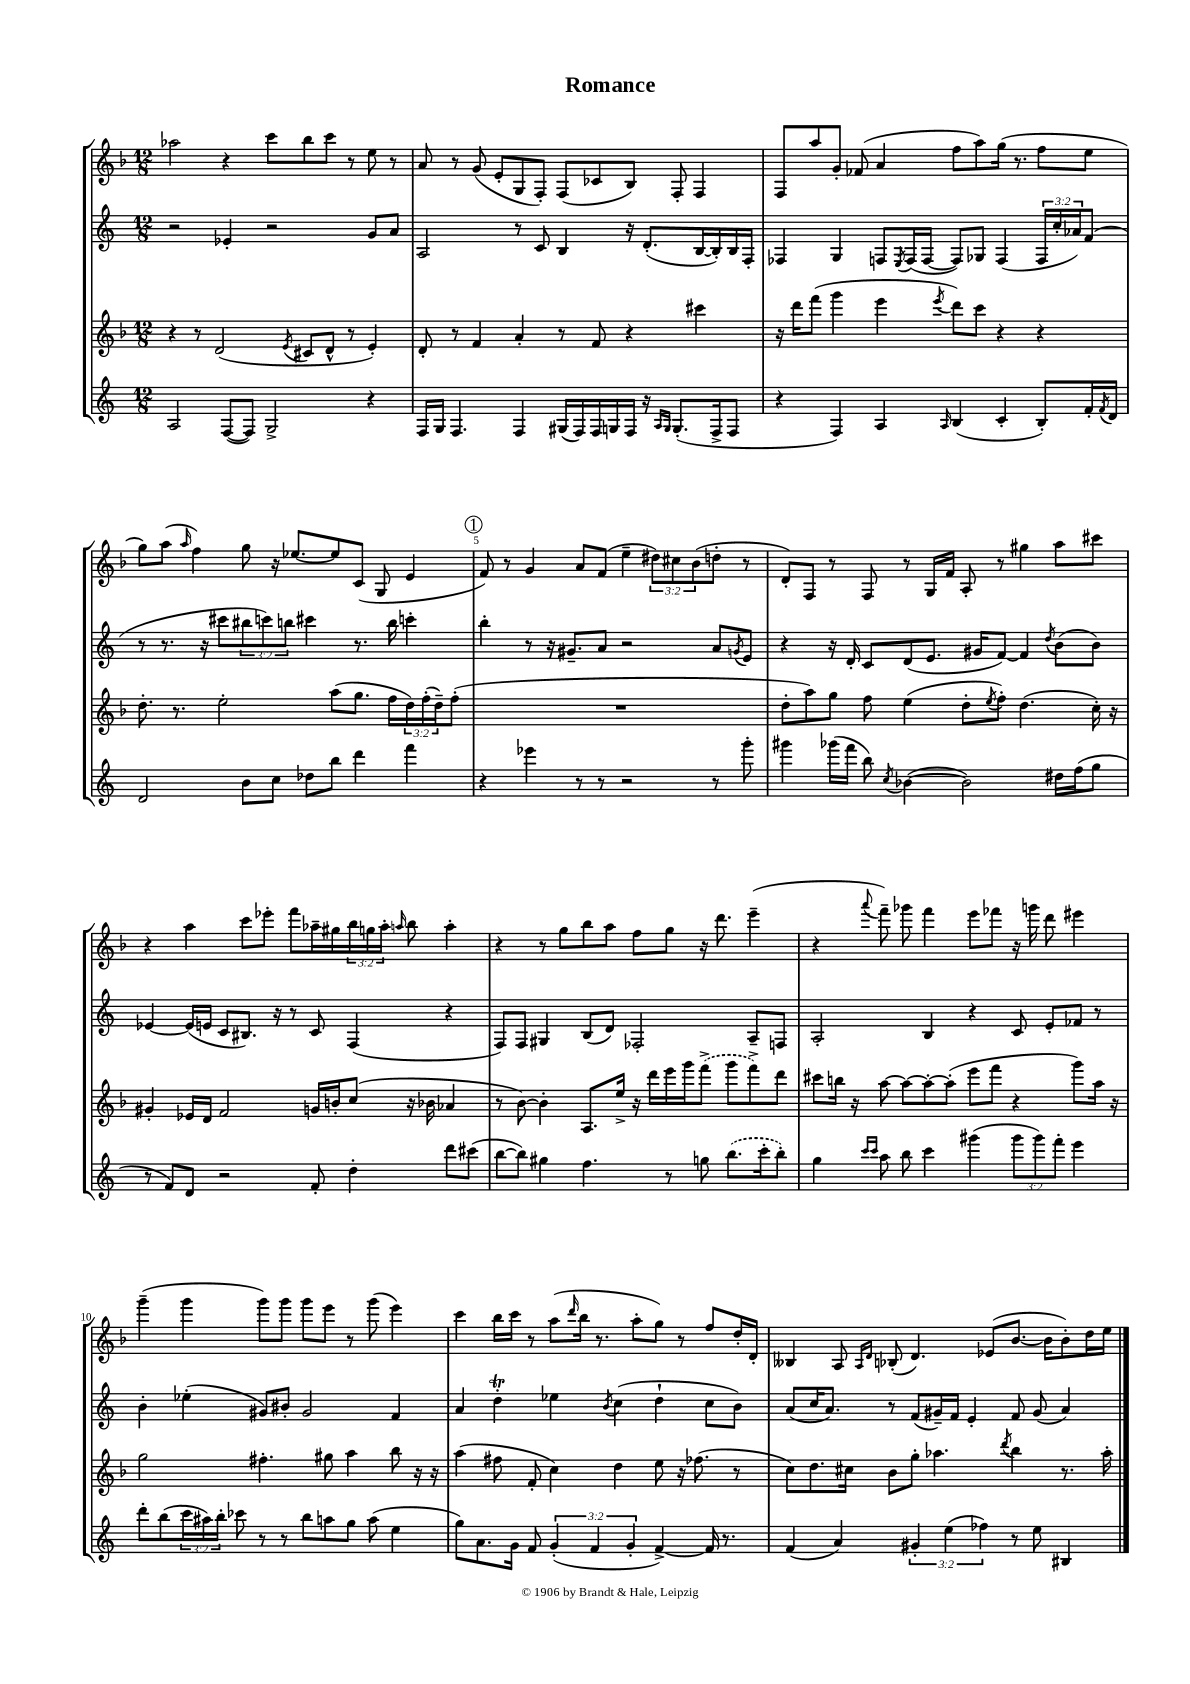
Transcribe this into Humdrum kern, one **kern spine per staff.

**kern	**kern	**kern	**kern
*staff4	*staff3	*staff2	*staff1
*clefG2	*clefG2	*clefG2	*clefG2
*k[]	*k[b-]	*k[]	*k[b-]
*M12/8	*M12/8	*M12/8	*M12/8
2A	4r	2r	2aa-
.	8r	.	.
.	(2d	.	.
([8F	.	4e-'	4r
8F])	.	.	.
2G^	.	2r	8ccc
.	8qe	.	.
.	8c#	.	8bb-
.	8d^^	.	8ccc
.	8r	.	8r
4r	4e')	8g	8ee
.	.	8a	8r
=	=	=	=
16F	8d'	2A	8a
16G	.	.	.
4.F	8r	.	8r
.	4f	.	(8g
.	.	.	8e'
4F	4a'	8r	8G
.	.	8c	8F')
(16G#	8r	4B	(8F
16F)	.	.	.
16F	8f	.	8c-
16G	.	.	.
16F	4r	16r	8B-)
16r	.	(8.d'	.
16qqA	.	.	.
16qqG	.	.	.
(8.G'	.	.	8F'
.	4ccc#	[16B	4F
16F^	.	16B'])	.
8F	.	16B	.
.	.	16F'	.
=	=	=	=
4r	16r	4F-	8F
.	16ddd	.	.
.	(8fff	.	8aa
4F)	4ggg	4G	8g'
.	.	.	(8f-
4A	4eee	8F	4a
.	.	8qE	.
.	.	(16F	.
.	.	[16F	.
16qqA	8qeee	.	.
(4B	8ddd)	8F])	8ff
.	8ccc	8G-	8aa)
4c'	4r	(4F	(16gg
.	.	.	8.r
8B')	4r	24F	8ff
.	.	24cc'	.
.	.	24a-)	.
16f'	.	(8f	8ee
8qf	.	.	.
16d	.	.	.
=	=	=	=
2d	8.dd'	8r	8gg)
.	.	8.r	(8aa
.	8.r	.	.
.	.	.	16qqaa
.	.	.	4ff)
.	.	16r	.
.	2ee'	8ccc#	.
8b	.	12bb#	8gg
.	.	12ccc)	.
8cc	.	.	16r
.	.	12bb	.
.	.	.	[8.ee-
8dd-	.	4ccc#	.
8bb	(8aa	.	8ee-]
4ddd	8.gg	8.r	(8c
.	.	.	8G
.	16ff	16bb	.
4fff	24dd)	4ccc'	4e
.	(24ff'	.	.
.	24dd~)	.	.
.	(8ff'	.	.
=	=	=	=
4r	1.r	4bb'	8f)
.	.	.	8r
4eee-	.	8r	4g
.	.	16r	.
.	.	8.g#~	.
8r	.	.	8a
8r	.	8a	(8f
2r	.	2r	4ee~
.	.	.	12dd#)
.	.	.	12cc#
.	.	.	(12b-
8r	.	8a	8dd'
.	.	8qg	.
8ggg'	.	8e	8r
=	=	=	=
4ggg#	8dd'	4r	8d')
.	8aa)	.	8F
(16ggg-	8gg	16r	8r
16fff	.	16d'	.
8bb)	8ff	8c	8F
8qcc	.	.	.
([4b-	(4ee	(8d	8r
.	.	8.e	16G
.	.	.	16f
2b-])	8dd'	.	8A'
.	.	16g#	.
.	8qee	.	.
.	8ff')	[8f)	8r
.	(4.dd	4f]	4gg#
.	.	8qdd	.
16dd#	.	(8b	8aa
(16ff	.	.	.
8gg	16cc')	8b)	8ccc#
.	16r	.	.
=	=	=	=
8r	4g#'	[4e-	4r
8f)	.	.	.
8d	16e-	(16e-]	4aa
.	16d	16e	.
2r	2f	8c	.
.	.	8.B#)	8ccc
.	.	.	8eee-'
.	.	16r	.
.	.	8r	8fff
8f'	16g	8c	16aa-~
.	16b'	.	16gg#
4dd'	(8cc	(4F	24bb-
.	.	.	24gg
.	.	.	24aa-'
.	.	.	16qqaa
.	16r	.	8bb-
.	16b-	.	.
8ddd	4a-	4r	4aa'
(8ccc#	.	.	.
=	=	=	=
[8bb	8r	8F)	4r
8bb])	[8b-)	8F	.
4gg#	4b-']	4G#	8r
.	.	.	8gg
4.ff	8.A	(8B	8bb-
.	.	8d)	8aa
.	16ee^	.	.
.	16r	2F-'	8ff
.	16ddd	.	.
8r	16eee	.	8gg
.	16ggg	.	.
8gg	(8fff^	.	16r
.	.	.	8.ddd
(8.bb	8ggg	.	.
.	8fff^)	8A~	(4eee~
16ccc'	.	.	.
8bb')	8ddd	8F	.
=	=	=	=
4gg	8ccc#	2A'	4r
.	16bb	.	.
.	16r	.	.
16qqccc	.	.	.
16qqccc	.	.	8qqaaa
8aa	[8aa	.	8fff~)
8bb	8aa_	.	8ggg-
4ccc	8aa'_	4B	4fff
.	(8aa']	.	.
(4ggg#	8eee	4r	8eee
.	8fff	.	8fff-
12ggg#	4r	8c	16r
.	.	.	16ggg
12ggg#)	.	.	.
.	.	8e'	8ddd
12fff'	.	.	.
4eee	8ggg)	8f-	4eee#
.	16aa	8r	.
.	16r	.	.
=	=	=	=
8ddd'	2gg	4b'	(4ggg~
(8bb	.	.	.
24ccc	.	(4ee-'	4ggg
24aa#)	.	.	.
24bb'	.	.	.
8ccc-	.	.	.
8r	4.ff#'	8g#)	8ggg)
8r	.	8b#'	8ggg
8bb	.	2g#	8ggg
8aa	8gg#	.	8eee
8gg	4aa	.	8r
(8aa	.	.	(8ggg
4ee	8bb-	4f	4eee)
.	16r	.	.
.	16r	.	.
=	=	=	=
8gg)	(4aa	4a	4ccc
8.a	.	.	.
.	8ff#	4dd'	16bb-
16g	.	.	16ccc
8f	8f'	.	8r
(6g'	4cc)	4ee-	(8aa
.	.	.	16qqddd
.	.	.	16bb-
6f	.	.	.
.	.	.	8.r
.	.	8qb	.
.	4dd	(4cc	.
6g'	.	.	.
.	.	.	8aa'
[4f^)	8ee	4dd`	8gg)
.	16r	.	8r
.	(8.ff-	.	.
16f]	.	8cc	8ff
8.r	.	.	.
.	8r	8b)	16dd'
.	.	.	16d'
=	=	=	=
(4f	8cc)	(8a	4B--
.	8.dd	16cc	.
.	.	8.a)	.
4a)	.	.	8A
.	16cc#	.	.
.	.	.	16qqA
.	.	.	16qqd
.	8b-	8r	(8B-'
6g#'	8gg'	(8f	4.d)
.	4.aa-	16g#~)	.
(6ee	.	.	.
.	.	16f	.
.	.	4e'	.
6ff-)	.	.	.
.	.	.	(8e-
.	8qddd	.	.
8r	4bb-	8f	[8.b-
8ee	.	(8g#	.
.	.	.	16b-]
4B#	8.r	4a)	8b-')
.	.	.	16dd
.	16aa-'	.	16ee
==	==	==	==
*-	*-	*-	*-
